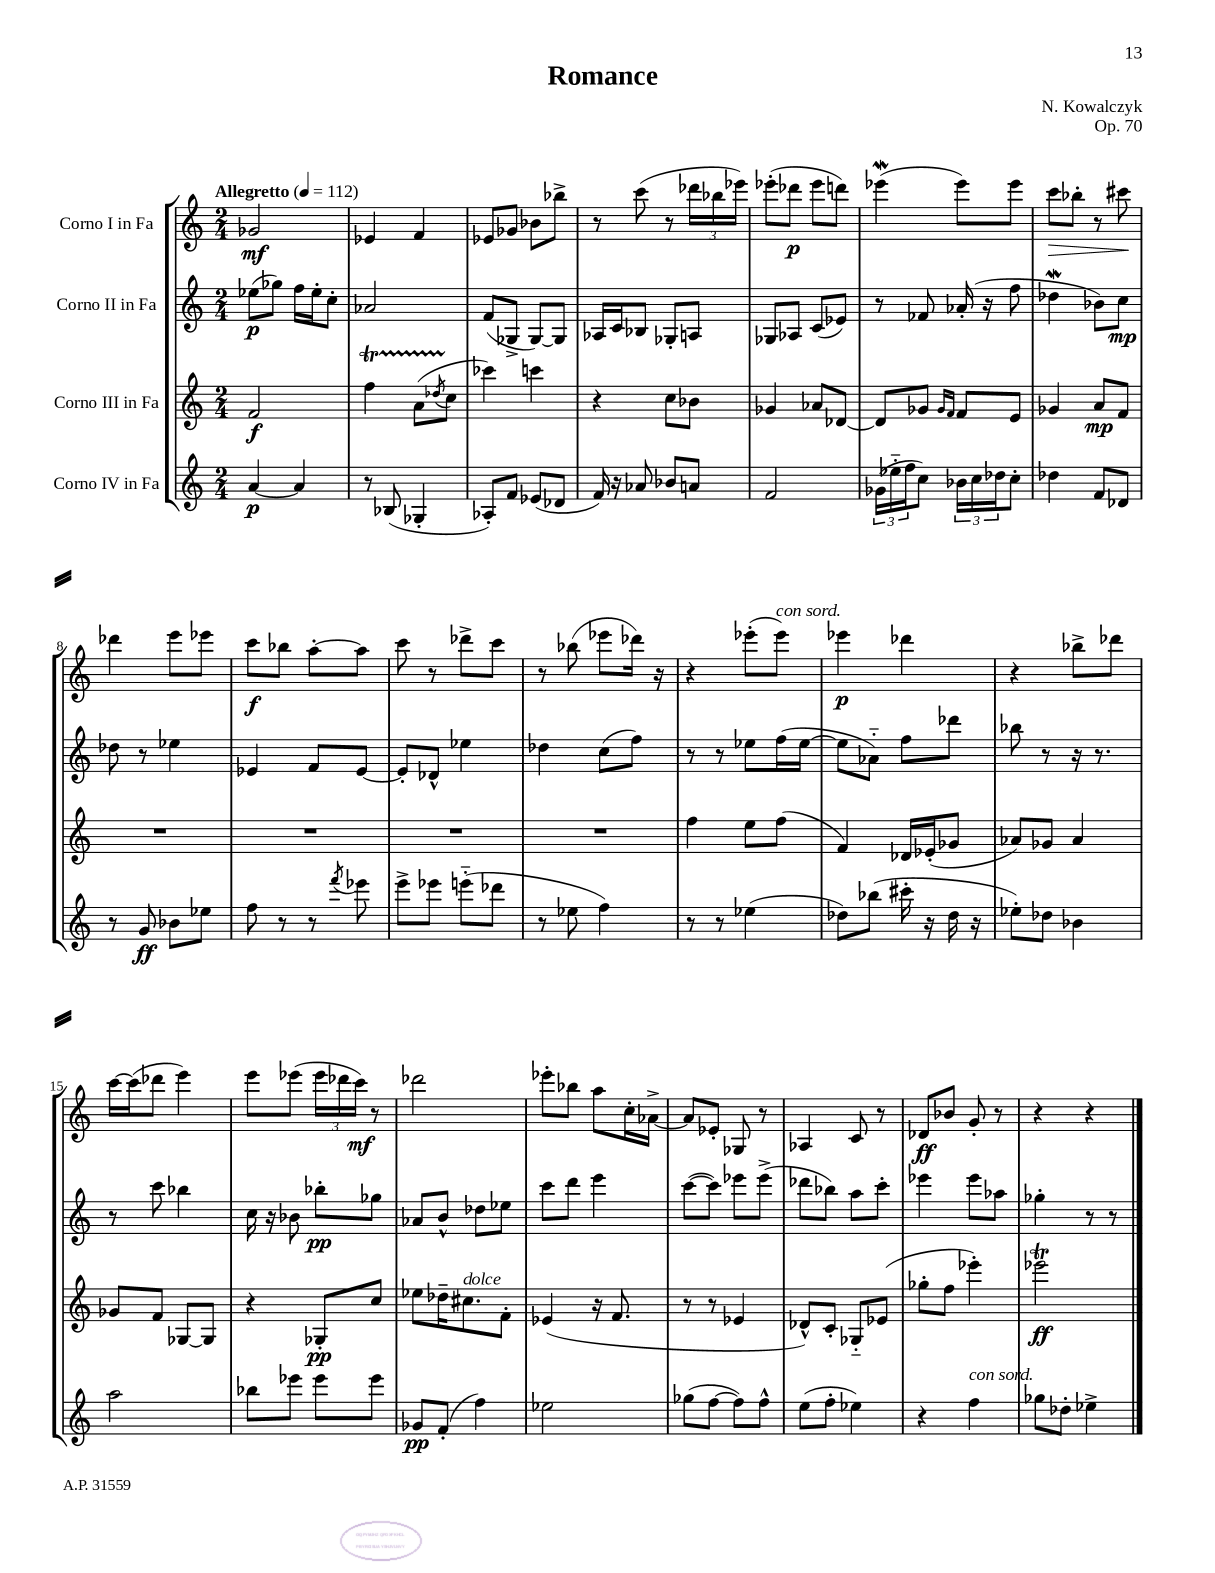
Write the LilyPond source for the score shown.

\header { title = "Romance" composer = "N. Kowalczyk" opus = "Op. 70" }
<<
\new StaffGroup <<
\new Staff = "s0" \with { instrumentName = "Corno I in Fa" } {
    \clef treble \key c \major \numericTimeSignature \time 2/4 \tempo "Allegretto" 4 = 112
    ges'2\mf |
    ees'4 f'4 |
    ees'8 ges'8 bes'8 bes''8-> |
    r8 c'''8( r8 \tuplet 3/2 { des'''16 bes''16 ees'''16) } |
    ees'''8-.( des'''8\p ees'''8 d'''8) |
    ees'''4\mordent( ees'''8) ees'''8 |
    c'''8\> bes''8-. r8 cis'''8\! |
    des'''4 e'''8 ees'''8 |
    c'''8\f bes''8 a''8~-. a''8 |
    c'''8 r8 des'''8-> c'''8 |
    r8 bes''8( ees'''8 des'''16) r16 |
    r4 ees'''8-.( ees'''8^\markup { \italic "con sord." }) |
    ees'''4\p des'''4 |
    r4 bes''8-> des'''8 |
    c'''16~ c'''16( des'''8 e'''4) |
    e'''8 ees'''8( \tuplet 3/2 { ees'''16 des'''16 c'''16\mf) } r8 |
    des'''2 |
    ees'''8-. bes''8 a''8 c''16-. aes'16~-> |
    aes'8 ees'8-. ges8 r8 |
    aes4 c'8 r8 |
    des'8\ff bes'8 g'8-. r8 |
    r4 r4 \bar "|." |
}
\new Staff = "s1" \with { instrumentName = "Corno II in Fa" } {
    \clef treble \key c \major \numericTimeSignature \time 2/4
    ees''8\p( ges''8) f''16 ees''16-. c''8-. |
    aes'2 |
    f'8( ges8-> ges8~) ges8 |
    aes16 c'16 bes8 ges8-. a8 |
    ges8 aes8 c'8( ees'8) |
    r8 fes'8 aes'16-.( r16 f''8 |
    des''4\mordent bes'8) c''8\mp |
    des''8 r8 ees''4 |
    ees'4 f'8 ees'8~ |
    ees'8-. des'8-^ ees''4 |
    des''4 c''8( f''8) |
    r8 r8 ees''8 f''16( ees''16~ |
    ees''8 aes'8-_) f''8 des'''8 |
    bes''8 r8 r16 r8. |
    r8 c'''8 bes''4 |
    c''16 r16 bes'8 bes''8-.\pp ges''8 |
    aes'8 b'8-^ des''8 ees''8 |
    c'''8 d'''8 e'''4 |
    c'''8~( c'''8) ees'''8 ees'''8->( |
    des'''8 bes''8) a''8 c'''8-. |
    ees'''4 ees'''8 aes''8 |
    ges''4-. r8 r8 \bar "|." |
}
\new Staff = "s2" \with { instrumentName = "Corno III in Fa" } {
    \clef treble \key c \major \numericTimeSignature \time 2/4
    f'2\f |
    f''4\startTrillSpan a'8( \acciaccatura { des''8 } c''8\stopTrillSpan |
    ces'''4) c'''4 |
    r4 c''8 bes'8 |
    ges'4 aes'8 des'8~ |
    des'8 ges'8 \grace { ges'16 f'16 } f'8 e'8 |
    ges'4 a'8\mp f'8 |
    R2 |
    R2 |
    R2 |
    R2 |
    f''4 e''8 f''8( |
    f'4) des'16 ees'16-.( ges'8 |
    aes'8) ges'8 aes'4 |
    ges'8 f'8 ges8~ ges8 |
    r4 ges8-.\pp c''8 |
    ees''8 des''16-- cis''8.^\markup { \italic "dolce" } f'8-. |
    ees'4( r16 f'8. |
    r8 r8 ees'4 |
    des'8-^) c'8-. ges8-_ ees'8( |
    ges''8-. f''8 ees'''4-.) |
    ees'''2\trill\ff \bar "|." |
}
\new Staff = "s3" \with { instrumentName = "Corno IV in Fa" } {
    \clef treble \key c \major \numericTimeSignature \time 2/4
    a'4~\p a'4 |
    r8 bes8( ges4-. |
    aes8-.) f'8 ees'8( des'8 |
    f'16) r16 aes'8 bes'8 a'8 |
    f'2 |
    \tuplet 3/2 { ges'16( ees''16-_ f''16 } c''8) \tuplet 3/2 { bes'16 c''16 des''16 } c''8-. |
    des''4 f'8 des'8 |
    r8 g'8\ff bes'8 ees''8 |
    f''8 r8 r8 \acciaccatura { f'''8 } ees'''8 |
    e'''8-> ees'''8 e'''8-_( des'''8 |
    r8 ees''8 f''4) |
    r8 r8 ees''4( |
    des''8) bes''8( cis'''16-. r16 des''16 r16 |
    ees''8-.) des''8 bes'4 |
    a''2 |
    bes''8 ees'''8 ees'''8 ees'''8 |
    ges'8\pp f'8-.( f''4) |
    ees''2 |
    ges''8( f''8~ f''8) f''8-^ |
    e''8( f''8-. ees''4) |
    r4 f''4^\markup { \italic "con sord." } |
    ges''8 des''8-. ees''4-> \bar "|." |
}
>>
>>
